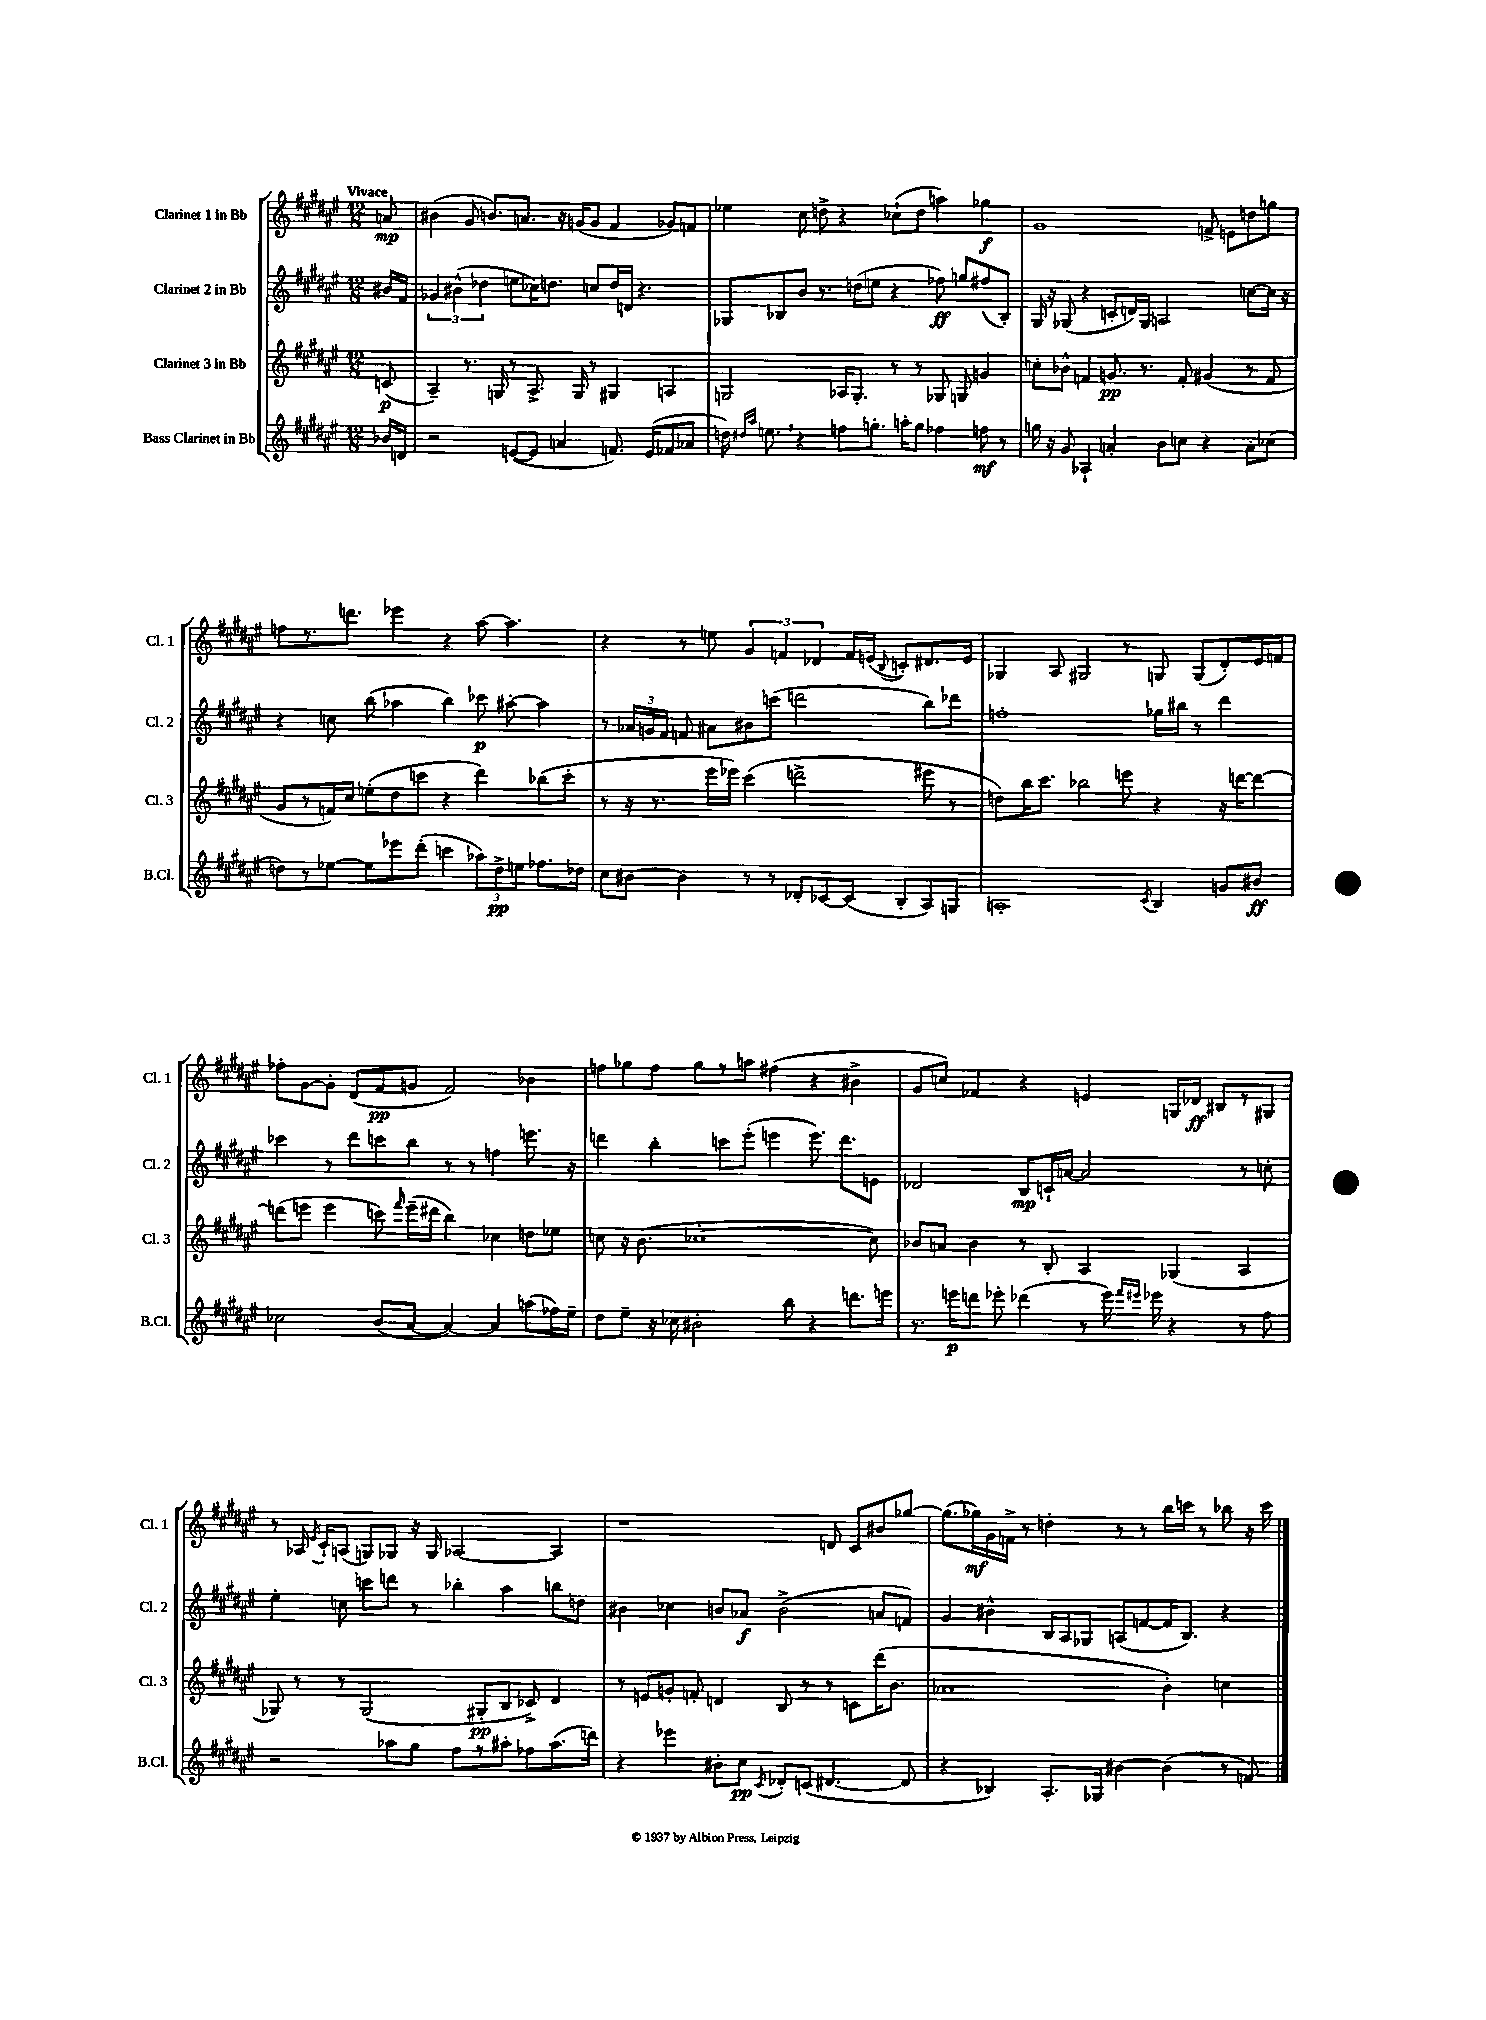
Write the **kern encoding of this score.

**kern	**kern	**kern	**kern
*staff4	*staff3	*staff2	*staff1
*clefG2	*clefG2	*clefG2	*clefG2
*k[f#c#g#d#a#e#]	*k[f#c#g#d#a#e#]	*k[f#c#g#d#a#e#]	*k[f#c#g#d#a#e#]
*M12/8	*M12/8	*M12/8	*M12/8
16b-	(8c	16b#	8a
16d	.	16f#	.
=	=	=	=
2r	4A#~)	6g-	(4b#
.	.	(6b#^^	.
.	8.r	.	8g#
.	.	6dd-	.
.	.	.	8.b)
.	16G	.	.
([8e	8r	8ee	.
.	.	.	8.a
8e]	8.A#^	16cc-)	.
.	.	8.dd	.
4a	.	.	16r
.	16G	.	(16g
.	8r	8cc	8g
8.f)	4G#	16dd	4f#
.	.	16d	.
.	.	4.r	.
(16e	.	.	.
8f-	4A	.	8g-)
8a-	.	.	8f
=	=	=	=
16dd)	2G	8G-	4ee-
16qqdd#	.	.	.
16qqaa#	.	.	.
8.ee	.	.	.
.	.	8B-	.
4r	.	8b	8cc#
.	.	8.r	8dd^
8ff	16A-	.	4r
.	8.G'	(16dd	.
8.gg'	.	8ee	.
.	8r	4r	(8cc-`
16aa'	.	.	.
8gg	8r	.	8dd
4ff-	8G-	8ff-)	4aa)
.	8G	8gg	.
8ff	4g	(8ff#	4gg-
8r	.	8B-')	.
=	=	=	=
16gg	8cc'	16G#	1g#
16r	.	16r	.
8g#	8b-^^	(8G-	.
4A-`	4f	4r	.
4a'	8.g	8c'	.
.	.	16d)	.
.	8.r	16G-	.
8b	.	2A	.
8cc	8f'	.	.
4r	(4g#	.	8f^
.	.	.	8e
8a'	8r	[8cc	8dd
(8cc-	8f	16cc]	8gg
.	.	16r	.
=	=	=	=
8dd)	8g#	4r	8ff
8r	8r	.	8.r
[8ee-	16f)	8cc	.
.	16cc#	.	8.ddd
8ee-]	(8ee'	(8bb	.
8eee-	8dd#	4aa-	4eee-
(8ddd#'	8ccc	.	.
4ccc	4r	4bb)	4r
12aa-)	4ddd#)	8ccc-	[8aa#
12dd^	.	.	.
.	.	[8aa#'	4.aa#]
12ee	.	.	.
8.ff-	(8bb-	4aa#]	.
.	8ccc'	.	.
16dd-	.	.	.
=	=	=	=
8cc#	8r	8r	4r
[8b#	16r	24a-	.
.	.	24g	.
.	8.r	.	.
.	.	24f#	.
4b#]	.	8f	8r
.	16eee#	8a#	8ee
.	16eee-)	.	.
8r	(4ccc#	8b#	6g#
8r	.	(8ccc	.
.	.	.	6f
8d-'	2ddd^	2ddd	.
.	.	.	6d-
[8c-	.	.	.
(8c-]	.	.	16f
.	.	.	(16e
.	.	.	8qqB
8B'	.	.	8c')
8A#)	8eee#	8bb)	8.d#
8G	8r	8ddd-	.
.	.	.	16e
=	=	=	=
1A'	8dd)	1ff'	4G-
.	16bb	.	.
.	8.ccc#	.	.
.	.	.	8A#
.	2bb-	.	2G#
.	8eee	.	8r
8qc#	.	.	.
4B	4r	16gg-	8G
.	.	16bb#	.
.	.	8r	(8G
8g	16r	4ddd#	8d#')
.	[16ddd	.	.
8b#	8ddd_	.	16e#
.	.	.	16f
=	=	=	=
2cc-	(8ddd]	4ccc-	8ff-'
.	8eee	.	[8g#
.	4eee	8r	8g#']
.	.	8ddd#	(8d#
(8b	8ccc)	8ccc	8f#
.	16qqfff#	.	.
[8a#	(16eee~	8bb	8g
.	16ddd#	.	.
4a#_)	4bb)	8r	2f#)
.	.	8r	.
4a#]	4cc-	4ff	.
(8aa	8dd	8.eee	4b-
16ff-)	8ee-	.	.
16ee#~	.	16r	.
=	=	=	=
8dd#	8cc	4ddd	8ff
8ee#~	16r	.	8gg-
.	(8.b	.	.
16r	.	4bb'	8ff
16cc-	.	.	.
2b#'	[1cc-'	.	8gg-
.	.	8ccc	8r
.	.	(8eee#'	8aa
.	.	4eee	(4ff#
8bb	.	.	.
4r	.	8.eee)	4r
.	.	8.ddd	.
8.ddd	.	.	4b#^
.	8cc-])	8e	.
16eee	.	.	.
=	=	=	=
8.r	8b-	2d-	8g#
.	8a	.	8cc)
16eee	.	.	.
8ddd	4b-	.	4f-
8eee-'	.	.	.
(4ddd-	8r	8B	4r
.	8B'	16c`	.
.	.	[16a	.
8r	4A#	2a]	4e
16eee-)	.	.	.
16qqfff#	.	.	.
16qqeee#	.	.	.
16eee-	.	.	.
4r	(4G-	.	16G
.	.	.	16d-
.	.	.	8B#
8r	4A#	8r	8r
8ff#	.	8cc'	8G#
=	=	=	=
2r	8G-)	4ee#'	8r
.	8r	.	16A-
.	.	.	8qe#
.	.	.	16c#`
.	8r	8cc	(8A
.	(2G-	8ccc	8G)
8aa-	.	8ddd	8G-
8gg#	.	8r	16r
.	.	.	16G-
8ff#	.	4bb-'	[2A-
8r	8G#'	.	.
8aa#'	8B	4aa#	.
8ff-	8c-^)	.	.
(8.aa#	4d#	8bb	4A-]
.	.	8dd	.
16ddd)	.	.	.
=	=	=	=
4r	8r	4b#	1r
.	8e	.	.
4eee-	8g'	4cc-	.
.	8f'	.	.
8b#'	4d	8b	.
8cc#	.	8a-	.
8qc#	.	.	.
8d-'	8B	(2b^	.
(8c	8r	.	.
[4.d#	8r	.	8d
.	8c	.	8c#
.	(16ddd#	8a	8b#
.	8.b	.	.
8d#]	.	8f)	[8gg-
=	=	=	=
4r	1a-	4g#	(8.gg-]
.	.	.	16gg-)
4B-)	.	4b#^^	16g#
.	.	.	16f^
.	.	.	8r
8.A#'	.	16B	4dd'
.	.	16A#	.
.	.	8G-	.
16G-	.	.	.
[4b#	.	(8A	8r
.	.	[8f	8r
(4b#]	4b')	16f]	16bb
.	.	8.B)	16ccc
.	.	.	8r
8r	4cc	4r	8bb-
8f)	.	.	16r
.	.	.	16ccc
==	==	==	==
*-	*-	*-	*-
